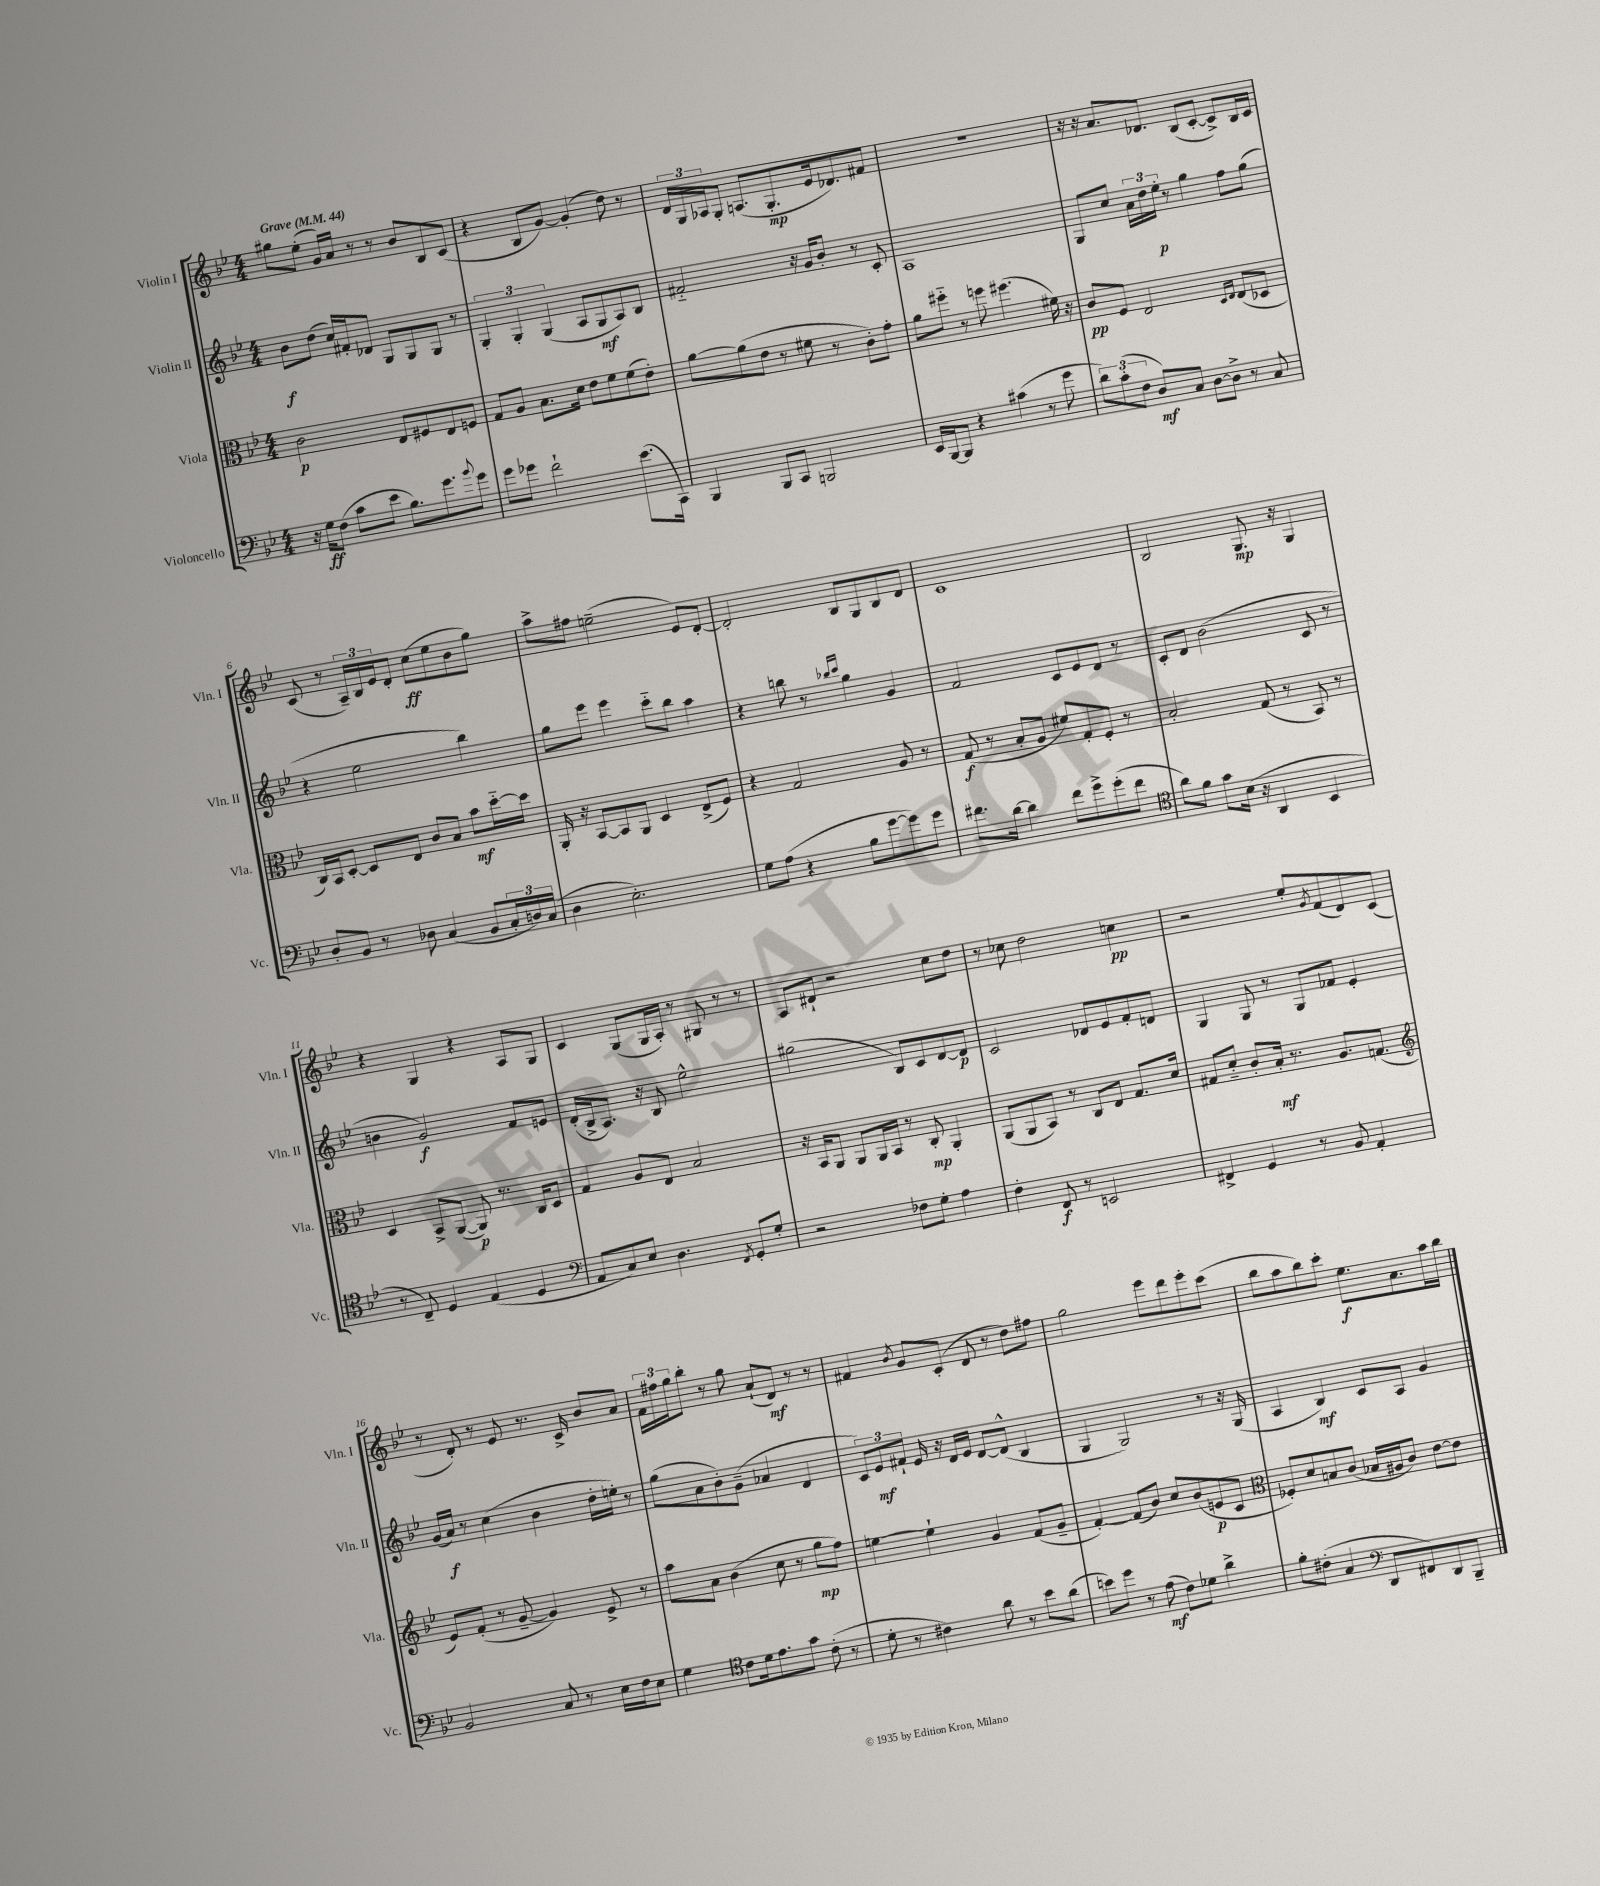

**kern	**dynam	**kern	**dynam	**kern	**dynam	**kern	**dynam
*part4	*part4	*part3	*part3	*part2	*part2	*part1	*part1
*staff4	*staff4	*staff3	*staff3	*staff2	*staff2	*staff1	*staff1
*I"Violoncello	*	*I"Viola	*	*I"Violin II	*	*I"Violin I	*
*I'Vc.	*	*I'Vla.	*	*I'Vln. II	*	*I'Vln. I	*
*clefF4	*	*clefC3	*	*clefG2	*	*clefG2	*
*k[b-e-]	*	*k[b-e-]	*	*k[b-e-]	*	*k[b-e-]	*
*M4/4	*	*M4/4	*	*M4/4	*	*M4/4	*
*MM44	*	*MM44	*	*MM44	*	*MM44	*
=1	=1	=1	=1	=1	=1	=1	=1
!	!	!	!	!	!	!LO:TX:a:B:t=Grave	!
16r	.	2c\	p	8b-\L	f	8gg#X\L	.
16G\KL	ff	.	.	.	.	.	.
(8F\J	.	.	.	(8dd\J	.	(8ee-'\J	.
8c\L	.	.	.	16cc/LL)	.	16g/LL)	.
.	.	.	.	16f#X'/J	.	16a/JJ	.
8e-\J	.	.	.	8d-X/J	.	8r	.
8.B-\L)	.	8E-/L	.	8G/L	.	8r	.
.	.	8F#X/	.	8G/	.	8b-/L	.
8.g\	.	.	.	.	.	.	.
.	.	8E-/	.	8G/J	.	8B-/	.
8qqb-/	.	.	.	.	.	.	.
8g\J	.	8Fn/J	.	8r	.	(8c/J	.
=2	=2	=2	=2	=2	=2	=2	=2
8g\L	.	8G/L	.	6G'/	.	4r	.
8g-X\J	.	8A/J	.	.	.	.	.
.	.	.	.	6G'/	.	.	.
2f`\	.	8.B-\L	.	.	.	8B-/L	.
.	.	.	.	(6G/	.	.	.
.	.	.	.	.	.	[8g/J)	.
.	.	16d\Jk	.	.	.	.	.
.	.	8e-\L	.	8A/L	.	(4g'/]	.
.	.	8f\	.	8G/	mf	.	.
(8.e-\L	.	(8f\	.	8A/)	.	8dd\)	.
.	.	8e-'\J)	.	8B-/J	.	8r	.
16CC\Jk)	.	.	.	.	.	.	.
=3	=3	=3	=3	=3	=3	=3	=3
4BBB-/	.	[8a\L	.	2f#X/	.	24d/LL	.
.	.	.	.	.	.	24G/	.
.	.	.	.	.	.	24A-X/J	.
.	.	(8a\]	.	.	.	8G'/J	.
8BBB-/L	.	8e-\J	.	.	.	(8.An/L	.
8CC/J	.	8r	.	.	.	.	.
.	.	.	.	.	.	8.G'/	mp
2BBBn/	.	8f#X\	.	16r	.	.	.
.	.	.	.	16g/KL	.	.	.
.	.	8r	.	8b-'/J	.	16e-/k	.
.	.	.	.	.	.	8.d-X/)	.
.	.	8c'\L)	.	8r	.	.	.
.	.	8g'\J	.	8c'/	.	8f#X/J	.
=4	=4	=4	=4	=4	=4	=4	=4
16EE-/LL	.	8a\L	.	1A	.	1r	.
[16BBB-/J	.	.	.	.	.	.	.
8BBB-/J]	.	8ff#X\J	.	.	.	.	.
4r	.	8r	.	.	.	.	.
.	.	8ffn\	.	.	.	.	.
(4c#X\	.	(4.ff#X\	.	.	.	.	.
8r	.	.	.	.	.	.	.
8g\	.	16f#X\)	.	.	.	.	.
.	.	16r	.	.	.	.	.
=5	=5	=5	=5	=5	=5	=5	=5
12d\L)	.	8c/L	pp	8G/L	.	16r	.
.	.	.	.	.	.	16r	.
(12c'\	.	.	.	.	.	.	.
.	.	8F/J	.	8cc/J	.	8.a/L	.
12F\J	.	.	.	.	.	.	.
8D/L)	mf	2E-/	.	24a\LL	.	.	.
.	.	.	.	24dd\	.	.	.
.	.	.	.	.	.	8.d-X/J	.
.	.	.	.	24ee-'\JJ	p	.	.
8C/J	.	.	.	8r	.	.	.
[8D\L	.	.	.	4gg\	.	(8B-/L	.
8D^\J]	.	.	.	.	.	[8c'/J	.
.	.	16qqD/LL	.	.	.	.	.
.	.	16qqE-/JJ	.	.	.	.	.
8r	.	(8E-/L	.	8ff\L	.	8c^/L])	.
8C/	.	8D-X/J	.	(8gg\J	.	16B-/L	.
.	.	.	.	.	.	16c/JJ	.
!!LO:LB:g=z
=6	=6	=6	=6	=6	=6	=6	=6
8D'/L	.	16C/LL)	.	4r	.	(8c/	.
.	.	16BB-/J	.	.	.	.	.
8BB-/J	.	[8D'/J	.	.	.	8r	.
8r	.	8D/L]	.	2ee-\	.	24A~/LL)	.
.	.	.	.	.	.	24B-/	.
.	.	.	.	.	.	24e-/J	.
8D-X\	.	8E-/J	.	.	.	8d'/J	.
(4C/	.	8c/L	.	.	.	(8cc\L	ff
.	.	8B-/J	.	.	.	8ee-\	.
8BB-/L	.	8b-\L	mf	4bb-\)	.	8b-\	.
24C'/L	.	[16dd\L	.	.	.	8gg\J)	.
24Dn/)	.	.	.	.	.	.	.
.	.	16dd\JJ]	.	.	.	.	.
(24C/JJ	.	.	.	.	.	.	.
=7	=7	=7	=7	=7	=7	=7	=7
4D\	.	16AA'/	.	8gg\L	.	8aa^\L	.
.	.	16r	.	.	.	.	.
.	.	[8BB-/L	.	8eee-\J	.	8ff#X\J	.
2.E-'\)	.	8BB-/]	.	4eee-\	.	(2een~\	.
.	.	8AA/J	.	.	.	.	.
.	.	4D/	.	8ccc\L	.	.	.
.	.	.	.	8bb-\J	.	.	.
.	.	(8E-^/L	.	4aa\	.	8e-/L)	.
.	.	8F/J)	.	.	.	[8d'/J	.
=8	=8	=8	=8	=8	=8	=8	=8
8G\L	.	4r	.	4r	.	2d'/]	.
(8A\J	.	.	.	.	.	.	.
4r	.	2G/	.	8bbn\	.	.	.
.	.	.	.	8r	.	.	.
.	.	.	.	16qqbb-X/LL	.	.	.
.	.	.	.	16qqccc/JJ	.	.	.
8B-\L	.	.	.	4gg\	.	8B-/L	.
[8g\	.	.	.	.	.	8G/	.
8g\])	.	8A/	.	4g/	.	8B-/	.
8g\J	.	8r	.	.	.	8d/J	.
=9	=9	=9	=9	=9	=9	=9	=9
8.f#X\L	.	(8G/	f	2f/	.	1c	.
.	.	8r	.	.	.	.	.
[16d\Jk	.	.	.	.	.	.	.
4d\]	.	8B-'/L	.	.	.	.	.
.	.	8A/J	.	.	.	.	.
8f#\L	.	8f#X/L)	.	8c/L	.	.	.
8g^\	.	8G'/	.	8e-/	.	.	.
(8g'\	.	8F'/J	.	8d/J	.	.	.
8f#\J	.	8r	.	8r	.	.	.
=10	=10	=10	=10	=10	=10	=10	=10
*clefC4	*	*	*	*	*	*	*
8a\L)	.	2B-'/	.	8c'/L	.	2B-/	.
8f\J	.	.	.	8d/J	.	.	.
8g\L	.	.	.	(2b-\	.	.	.
(16B-\Jk	.	.	.	.	.	.	.
16r	.	.	.	.	.	.	.
4AA/	.	(8G/	.	.	.	8.G/	mp
.	.	8r	.	.	.	.	.
.	.	.	.	.	.	16r	.
4BB-/	.	8BB-/)	.	8c/	.	4G/	.
.	.	8r	.	8r	.	.	.
!!LO:LB:g=z
=11	=11	=11	=11	=11	=11	=11	=11
8r	.	4D/	.	4bn\	.	4r	.
8C~/)	.	.	.	.	.	.	.
4D/	.	8BB-^/L	.	2g/)	f	4G/	.
.	.	([8AA/J	.	.	.	.	.
(4E-/	.	8AA/])	p	.	.	4r	.
.	.	8.r	.	.	.	.	.
4D/	.	.	.	8f/L	.	8A/L	.
.	.	16C/KL	.	.	.	.	.
.	.	8D/J	.	8en/J	.	8G/J	.
=12	=12	=12	=12	=12	=12	=12	=12
*clefF4	*	*	*	*	*	*	*
8AA/L	.	4G/	.	(16d'/LL	.	4c/	.
.	.	.	.	16B-^/J	.	.	.
8C/)	.	.	.	8.A/J)	.	.	.
8E-/J	.	8A/L	.	.	.	(8G/L	.
.	.	.	.	16r	.	.	.
4.D\	.	8E-/J	.	8B-/	.	16G/L	.
.	.	.	.	.	.	16A'/JJ)	.
.	.	2B-/	.	2ee-^^\	.	8r	.
.	.	.	.	.	.	8G#X/	.
8qFF/	.	.	.	.	.	.	.
8GG'/L	.	.	.	.	.	8r	.
8G'/J	.	.	.	.	.	8r	.
=13	=13	=13	=13	=13	=13	=13	=13
2r	.	16r	.	(2gg#X\	.	8A/L	.
.	.	16BB-/KL	.	.	.	.	.
.	.	8AA/J	.	.	.	8d#X`/J	.
.	.	8AA/L	.	.	.	2r	.
.	.	16AA/L	.	.	.	.	.
.	.	16BB-/JJ	.	.	.	.	.
8F-X\L	.	8r	.	8B-/L)	.	.	.
8G'\J	.	8C'/	mp	8c/	.	.	.
4A\	.	4AA'/	.	[8d/	.	8cc\L	.
.	.	.	.	8d/J]	p	8dd\J	.
=14	=14	=14	=14	=14	=14	=14	=14
4F'\	.	(8AA/L	.	2c/	.	8r	.
.	.	8AA/	.	.	.	8cc-X\	.
8FF/	f	8BB-/J)	.	.	.	2dd\	.
8r	.	8r	.	.	.	.	.
2EEn/	.	8C/L	.	8d-X/L	.	.	.
.	.	8E-/J	.	8e-/	.	.	.
.	.	8.G/L	.	8f'/	.	4ccn\	pp
.	.	.	.	8dn/J	.	.	.
.	.	16d/Jk	.	.	.	.	.
=15	=15	=15	=15	=15	=15	=15	=15
4FF#X^/	.	8G#X/L	.	4G/	.	2r	.
.	.	8d/J	.	.	.	.	.
4GG/	.	8c'/L	.	8G/	.	.	.
.	.	16B-'/Jk	mf	8r	.	.	.
.	.	8.r	.	.	.	.	.
8r	.	.	.	8G/L	.	8ee-'/L	.
.	.	.	.	.	.	8qg/	.
8BB-/	.	8.A/L	.	8f-X/J	.	(8f/	.
4AA'/	.	.	.	4e-'/	.	8d/)	.
.	.	(8.Gn/J	.	.	.	.	.
.	.	.	.	.	.	(8c/J	.
!!LO:LB:g=z
=16	=16	=16	=16	=16	=16	=16	=16
*	*	*clefG2	*	*	*	*	*
2BB-/	.	8e-/L)	.	(16g/LL	.	8r	.
.	.	.	.	16a/JJ)	f	.	.
.	.	(8f'/J	.	8r	.	8d'/)	.
.	.	8r	.	(4cc\	.	8r	.
.	.	[8g~/	.	.	.	8e-/	.
8C/	.	4g/])	.	4b-\	.	8.r	.
8r	.	.	.	.	.	.	.
.	.	.	.	.	.	16c^/	.
16E-\LL	.	8e-^/	.	16dd'\LL	.	8b-/L	.
16F\J	.	.	.	16een'\JJ)	.	.	.
8E-\J	.	8r	.	8r	.	8a/J	.
=17	=17	=17	=17	=17	=17	=17	=17
4G\	.	8aa\L	.	(8gg\L	.	24f\LL	.
.	.	.	.	.	.	24ff#X\	.
.	.	.	.	.	.	24gg\J	.
.	.	8a\J	.	8a\	.	8bb-'\J	.
*clefC4	*	*	*	*	*	*	*
8c\L	.	(4b-\	.	8b-'\)	.	8r	.
16d\k	.	.	.	(8g~\J	.	8gg\	.
8.e-\	.	.	.	.	.	.	.
.	.	8cc\	.	4a-X/	.	(8a`/L	.
8g\J	.	8r	.	.	.	8d/J)	mf
(8c'\	.	8gg\L	mp	4d/	.	8r	.
8r	.	8ff\J)	.	.	.	8r	.
=18	=18	=18	=18	=18	=18	=18	=18
8d'\	.	[4een\	.	12c/L)	.	4f#X/	.
.	.	.	.	12e-/	mf	.	.
8r	.	.	.	.	.	.	.
.	.	.	.	12f#X`/J	.	.	.
.	.	.	.	.	.	8qb-/	.
4c#X\)	.	4ee`\]	.	16e-/	.	8g/L	.
.	.	.	.	16r	.	.	.
.	.	.	.	16d/LL	.	(8c'/J	.
.	.	.	.	16e-/JJ	.	.	.
8a\	.	4g/	.	[8d/L	.	8d/	.
8r	.	.	.	(8d^^/J]	.	8r	.
8b-\L	.	(8f/L	.	4B-/	.	8dd\L)	.
(8a\J	.	8g~/J	.	.	.	8ff#X\J	.
=19	=19	=19	=19	=19	=19	=19	=19
8bn\L)	.	[4f'/)	.	4G/	.	2gg\	.
8dd\J	.	.	.	.	.	.	.
8r	.	(8f/L]	.	2G/)	.	.	.
(8e-\	mf	8b-/J)	.	.	.	.	.
8c\L)	.	8cc/L	.	.	.	8eee-\L	.
8d-X\J	.	(8b-/	.	.	.	8ddd\	.
4a^\	.	8en/	p	8r	.	8eee-'\	.
.	.	8c/J	.	16r	.	(8ccc\J	.
.	.	.	.	(16G/	.	.	.
=20	=20	=20	=20	=20	=20	=20	=20
*	*	*clefC3	*	*	*	*	*
8f'\L	.	8F-X'/L)	.	4A/	.	8bb-\L	.
(8c#X'\J	.	8d/	.	.	.	8aa\	.
4G/	.	8Bn/	.	4B-/)	mf	8bb-\)	.
.	.	(8c/J	.	.	.	8ccc'\J	.
*clefF4	*	*	*	*	*	*	*
8DD/L	.	16B-X/LL	.	8c/L	.	8.ee-\L	f
.	.	16A#X/J	.	.	.	.	.
8FF#X/)	.	8c/J)	.	8A/J	.	.	.
.	.	.	.	.	.	8.a\	.
8DD/	.	[8e-\L	.	4g/	.	.	.
8BBB-~/J	.	8e-\J]	.	.	.	16aa\L	.
.	.	.	.	.	.	16bb-\JJ	.
==	==	==	==	==	==	==	==
*-	*-	*-	*-	*-	*-	*-	*-
